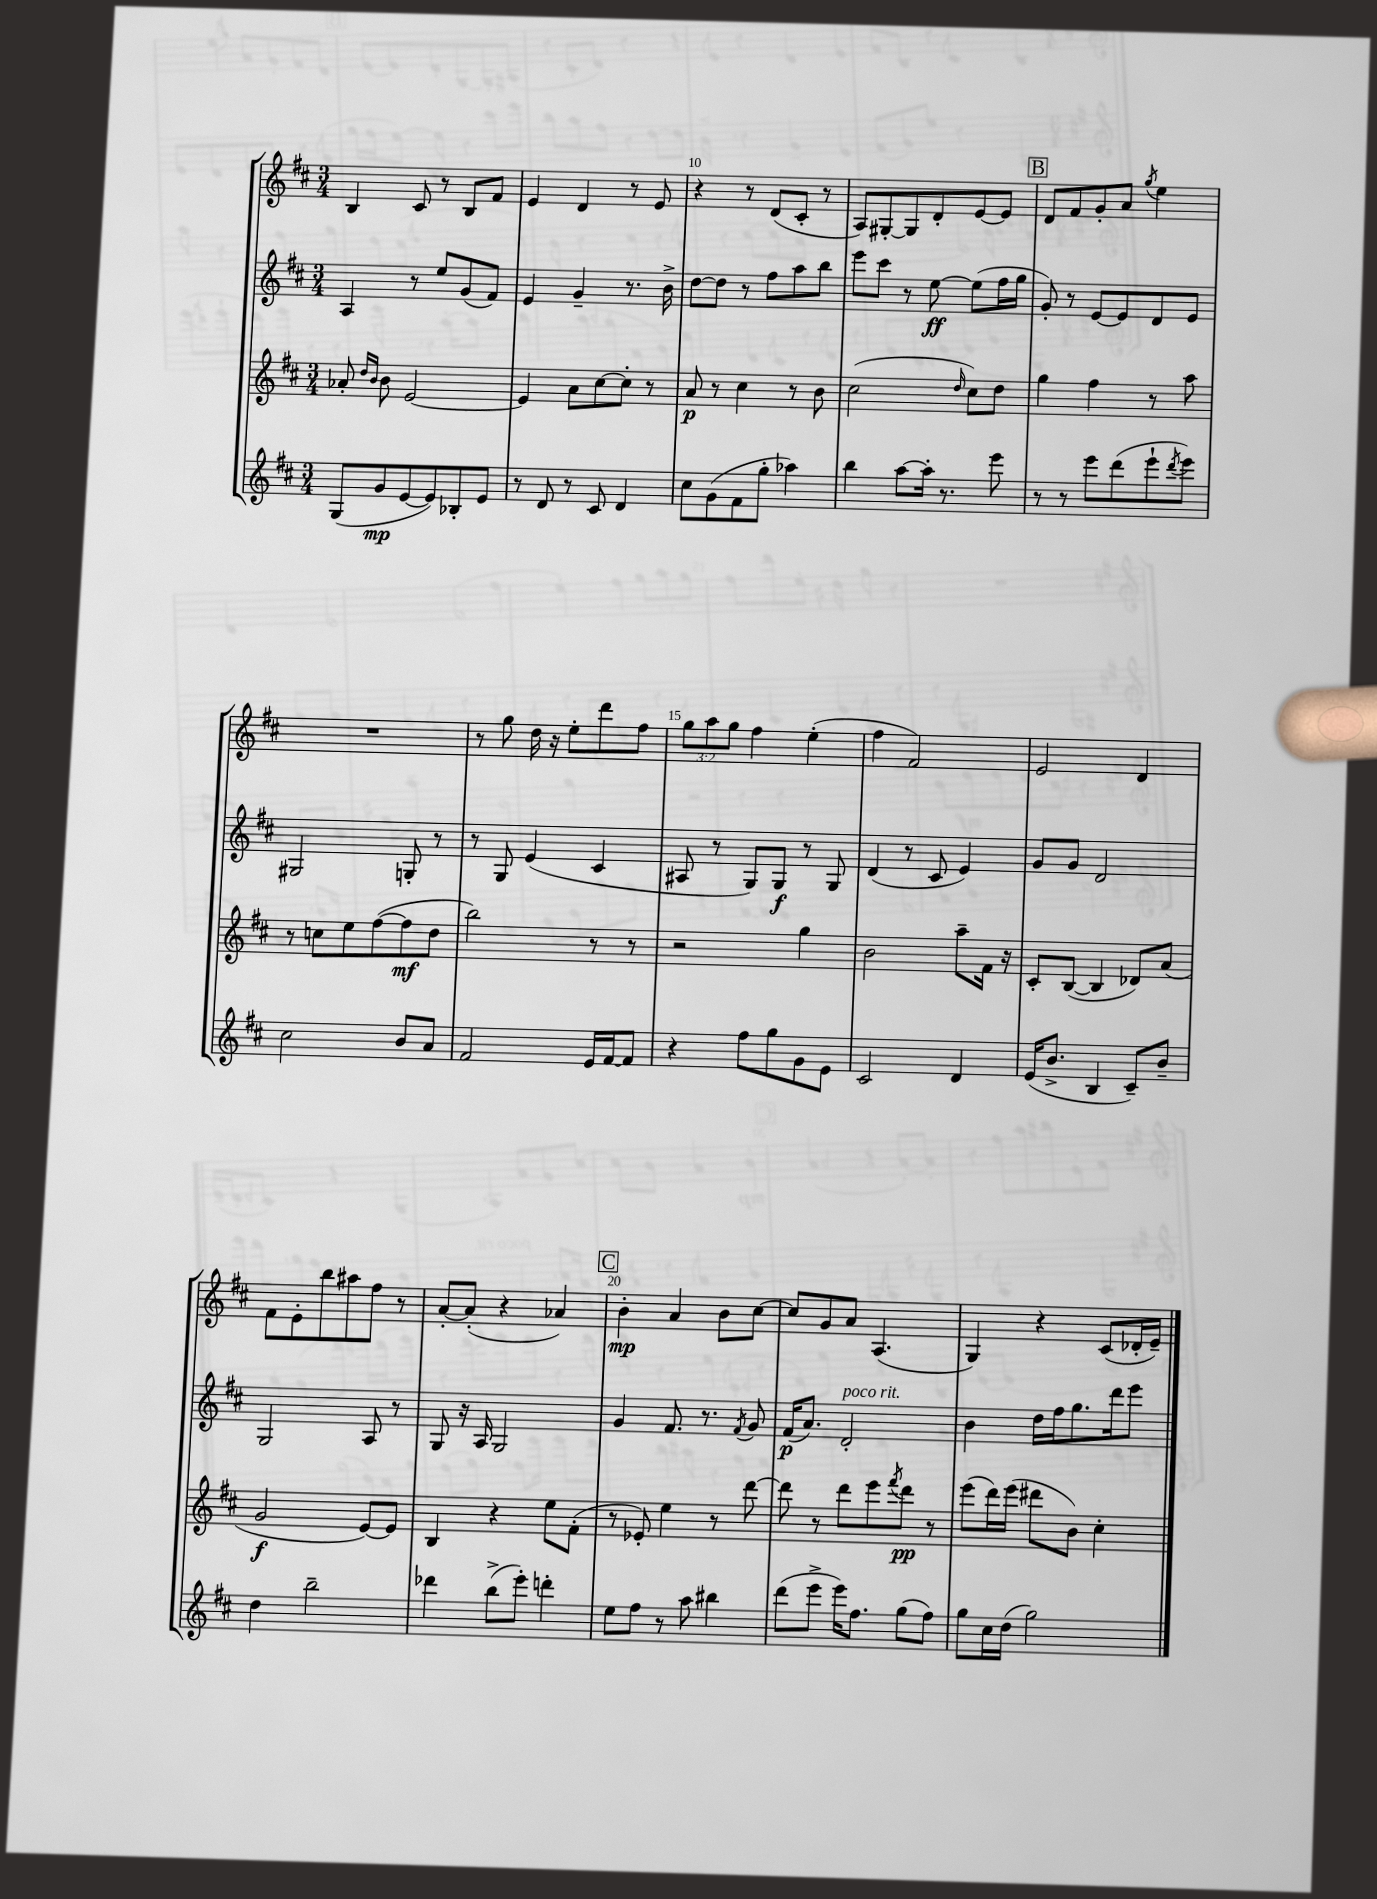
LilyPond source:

<<
\new StaffGroup <<
\new Staff = "s0" {
    \clef treble \key d \major \numericTimeSignature \time 3/4 \override Staff.TupletNumber.text = #tuplet-number::calc-fraction-text
    b4 cis'8 r8 b8 fis'8 |
    e'4 d'4 r8 e'8 |
    r4 r8 d'8( cis'8-. r8 |
    a8) gis8~-. gis8 d'8-. e'8~ e'8 |
    \mark \markup { \box "B" } d'8 fis'8 g'8-. a'8 \acciaccatura { g''8 } e''4 |
    R2. |
    r8 g''8 d''16 r16 e''8-. d'''8 fis''8 |
    \tuplet 3/2 { g''8 a''8 g''8 } fis''4 e''4-.( |
    fis''4 fis'2) |
    e'2 d'4 |
    fis'8 e'8-. b''8 ais''8 fis''8 r8 |
    a'8~-. a'8-.( r4 aes'4) |
    \mark \markup { \box "C" } b'4-.\mp a'4 b'8 cis''8~ |
    cis''8 g'8 a'8 a4.( |
    g4) r4 cis'8( des'16-. e'16--) \bar "|." |
}
\new Staff = "s1" {
    \clef treble \key d \major \numericTimeSignature \time 3/4
    a4 r8 e''8 g'8( fis'8) |
    e'4 g'4-- r8. b'16-> |
    d''8~ d''8 r8 fis''8 a''8 b''8 |
    e'''8 cis'''8 r8 e''8~\ff e''8( fis''16 g''16 |
    \mark \markup { \box "B" } g'8-.) r8 e'8~ e'8 d'8 e'8 |
    gis2 g8-. r8 |
    r8 g8 e'4( cis'4 |
    ais8 r8 g8) g8\f r8 g8 |
    d'4( r8 cis'8 e'4) |
    g'8 g'8 d'2 |
    g2 a8 r8 |
    g8 r16 a16 g2 |
    \mark \markup { \box "C" } g'4 fis'8. r8. \acciaccatura { fis'8 } g'8 |
    fis'16\p( a'8.) d'2-.^\markup { \italic "poco rit." } |
    b'4 d''16 fis''16 g''8. d'''16 e'''8 \bar "|." |
}
\new Staff = "s2" {
    \clef treble \key d \major \numericTimeSignature \time 3/4
    aes'8-. \grace { d''16 b'16 } b'8 e'2~ |
    e'4 a'8 cis''8~ cis''8-. r8 |
    a'8\p r8 cis''4 r8 b'8 |
    cis''2( \grace { d''16 } cis''8) d''8 |
    \mark \markup { \box "B" } g''4 fis''4 r8 a''8 |
    r8 c''8 e''8 fis''8~( fis''8\mf d''8 |
    b''2) r8 r8 |
    r2 g''4 |
    b'2 a''8-- fis'16 r16 |
    cis'8-. b8~( b4 des'8) a'8( |
    g'2\f e'8~) e'8 |
    b4 r4 e''8 fis'8-.( |
    \mark \markup { \box "C" } r8 ees'8-.) e''4 r8 d'''8~ |
    d'''8 r8 d'''8 e'''8 \acciaccatura { fis'''8 } d'''8\pp r8 |
    e'''8( d'''16) e'''16( dis'''8 b'8) cis''4-. \bar "|." |
}
\new Staff = "s3" {
    \clef treble \key d \major \numericTimeSignature \time 3/4
    g8( g'8\mp e'8~ e'8) bes8-. e'8 |
    r8 d'8 r8 cis'8 d'4 |
    cis''8 g'8( fis'8 g''8-. aes''4) |
    b''4 a''8~ a''16-. r8. e'''8 |
    \mark \markup { \box "B" } r8 r8 e'''8 d'''8( e'''8-! \acciaccatura { d'''8 } e'''8) |
    cis''2 b'8 a'8 |
    fis'2 e'16 fis'16~ fis'8 |
    r4 fis''8 g''8 g'8 e'8 |
    cis'2 d'4 |
    e'16( b'8.-> b4 cis'8--) b'8-- |
    d''4 b''2-- |
    des'''4 b''8->( e'''8-.) d'''4-. |
    \mark \markup { \box "C" } e''8 fis''8 r8 a''8 bis''4 |
    d'''8( e'''8-> e'''16) fis''8. g''8( fis''8) |
    g''8 cis''16 d''16( g''2) \bar "|." |
}
>>
>>
\layout { \context { \Score currentBarNumber = #8 \override BarNumber.break-visibility = ##(#f #t #t) barNumberVisibility = #(every-nth-bar-number-visible 5) } }
